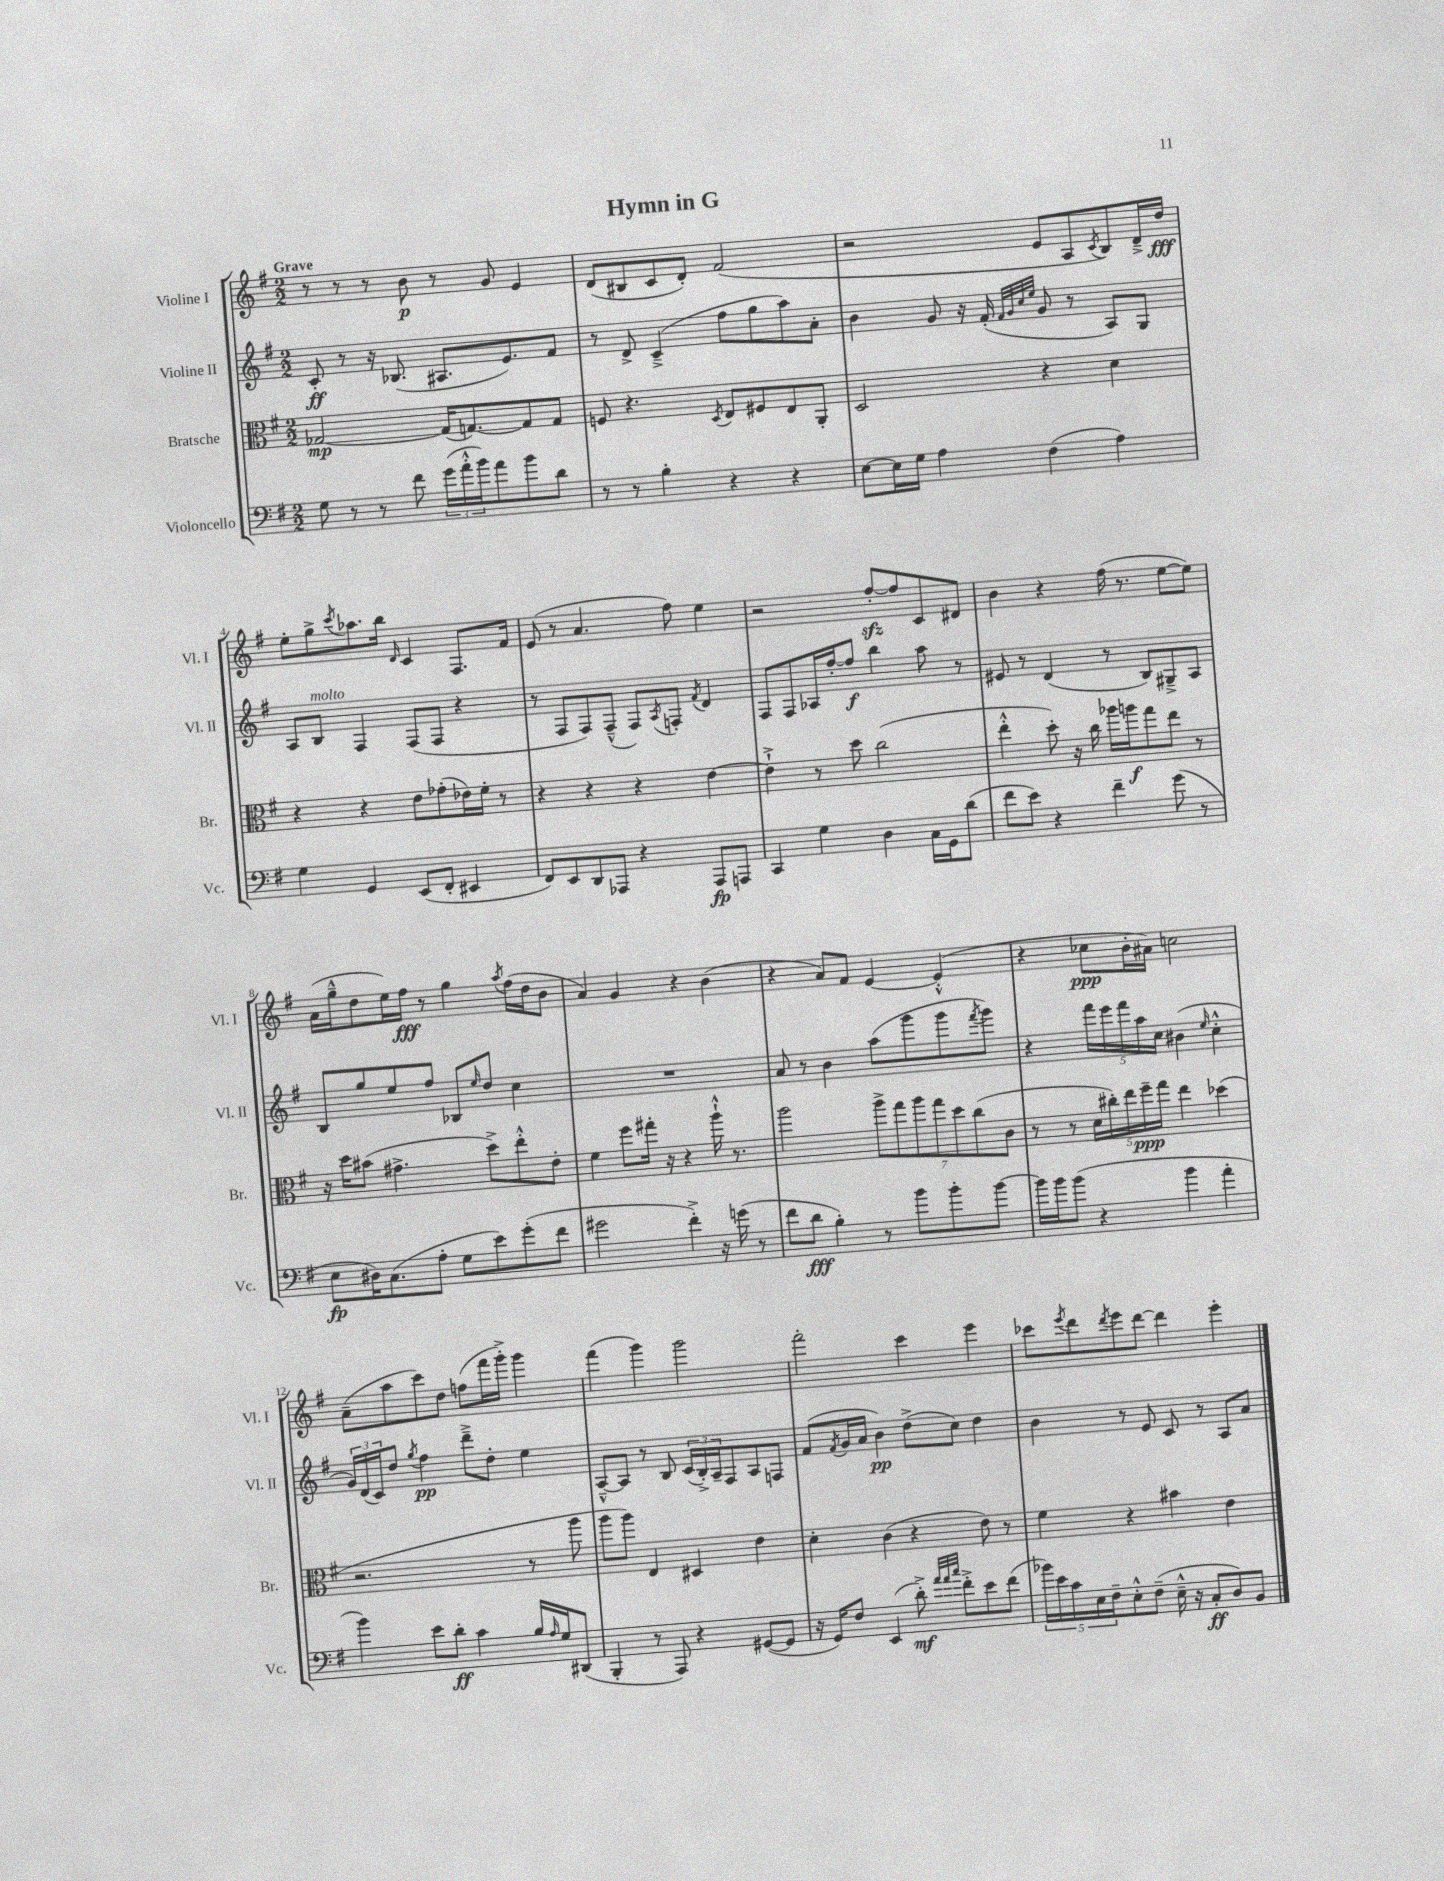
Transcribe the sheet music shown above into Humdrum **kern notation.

**kern	**dynam	**kern	**dynam	**kern	**dynam	**kern	**dynam
*part4	*part4	*part3	*part3	*part2	*part2	*part1	*part1
*staff4	*staff4	*staff3	*staff3	*staff2	*staff2	*staff1	*staff1
*I"Violoncello	*	*I"Bratsche	*	*I"Violine II	*	*I"Violine I	*
*I'Vc.	*	*I'Br.	*	*I'Vl. II	*	*I'Vl. I	*
*clefF4	*	*clefC3	*	*clefG2	*	*clefG2	*
*k[f#]	*	*k[f#]	*	*k[f#]	*	*k[f#]	*
*M2/2	*	*M2/2	*	*M2/2	*	*M2/2	*
=1	=1	=1	=1	=1	=1	=1	=1
!	!	!	!	!	!	!LO:TX:a:B:t=Grave	!
8G\	.	[2G-X/	mp	8c'/	ff	8r	.
8r	.	.	.	8r	.	8r	.
8r	.	.	.	16r	.	8r	.
.	.	.	.	(8.B-X/	.	.	.
8f#\	.	.	.	.	.	8b\	p
(24g\LL	.	(16G-/KL]	.	8.A#X/L	.	8r	.
24a'^^\	.	.	.	.	.	.	.
.	.	[8.Gn/)	.	.	.	.	.
24b\J)	.	.	.	.	.	.	.
8a\	.	.	.	.	.	8g/	.
.	.	.	.	8.e/)	.	.	.
8b\	.	8G/]	.	.	.	4e/	.
8d\J	.	8G/J	.	8f#/J	.	.	.
=2	=2	=2	=2	=2	=2	=2	=2
8r	.	8Fn/	.	8r	.	(8d/L	.
8r	.	4.r	.	8d^/	.	8B#X/	.
4B'\	.	.	.	(4c~^/	.	8c/	.
.	.	.	.	.	.	8d'/J)	.
.	.	8qD/	.	.	.	.	.
4r	.	8E/L	.	8ff#\L	.	(2f#/	.
.	.	8F#X/	.	8gg\	.	.	.
4r	.	8E/	.	8aa\)	.	.	.
.	.	8AA'/J	.	8a'\J	.	.	.
=3	=3	=3	=3	=3	=3	=3	=3
[8E\L	.	2D/	.	4b\	.	2r	.
16E\L]	.	.	.	.	.	.	.
16G\JJ	.	.	.	.	.	.	.
4A\	.	.	.	8g/	.	.	.
.	.	.	.	16r	.	.	.
.	.	.	.	(16f#'/	.	.	.
.	.	.	.	32qqf#/LLL	.	.	.
.	.	.	.	32qqg/	.	.	.
.	.	.	.	32qqcc/	.	.	.
.	.	.	.	32qqee/JJJ	.	.	.
(4F#\	.	4r	.	8g/	.	8e/L	.
.	.	.	.	8r	.	8A/	.
.	.	.	.	.	.	8qc/	.
4A\)	.	4d\	.	8A/L)	.	8B/)	.
.	.	.	.	8G/J	.	16d~^/L	.
.	.	.	.	.	.	16dd/JJ	fff
!!LO:LB:g=z
=4	=4	=4	=4	=4	=4	=4	=4
4G\	.	4r	.	8A/L	.	8ee'\L	.
!	!	!	!	!LO:TX:a:i:t=molto	!	!	!
.	.	.	.	8B/J	.	8gg^\	.
.	.	.	.	.	.	8qccc/	.
4GG/	.	4r	.	4F#/	.	8.aa-X\	.
.	.	.	.	.	.	16bb\Jk	.
.	.	.	.	.	.	16qqd/	.
(8EE/L	.	8e\L	.	(8F#/L	.	4c/	.
8FF#'/J	.	(8g-X'\	.	8F#/J	.	.	.
4EE#X/	.	16e-X\L)	.	4r	.	8.F#/L	.
.	.	16f#'\JJ	.	.	.	.	.
.	.	8r	.	.	.	.	.
.	.	.	.	.	.	16f#/Jk	.
=5	=5	=5	=5	=5	=5	=5	=5
8FF#/L)	.	4r	.	8r	.	(8e/	.
8EE/	.	.	.	8F#/L	.	8r	.
8DD/	.	4r	.	8F#/)	.	4.a/	.
8AAA-X/J	.	.	.	(8F#~^^/J	.	.	.
4r	.	4r	.	8F#/L)	.	.	.
.	.	.	.	8qA/	.	.	.
.	.	.	.	8Fn'/J	.	8ff#\)	.
.	.	.	.	8qf#/	.	.	.
8AAA-/L	fp	[4e\	.	4d/	.	4ee\	.
8AAAn/J	.	.	.	.	.	.	.
=6	=6	=6	=6	=6	=6	=6	=6
4CC/	.	4e`^\]	.	8F#/L	.	2r	.
.	.	.	.	8F#/	.	.	.
4G\	.	8r	.	16A-X/L	.	.	.
.	.	.	.	[16ff#'/J	.	.	.
.	.	8dd\	.	8ff#/J]	f	.	.
4D\	.	(2cc\	.	4bb\	.	[8ff#zz'/L	.
.	.	.	.	.	.	8ff#/]	.
16C\LL	.	.	.	8aa\	.	8c/	.
16GG\J	.	.	.	.	.	.	.
(8d\J	.	.	.	8r	.	8d#X/J	.
=7	=7	=7	=7	=7	=7	=7	=7
8f#\L	.	4ee'^^\	.	8e#X/	.	4b\	.
8e\J)	.	.	.	8r	.	.	.
4r	.	8dd'\)	.	(4d/	.	4r	.
.	.	16r	.	.	.	.	.
.	.	16cc\	.	.	.	.	.
4f#~\	.	16aa-X\LL	.	8r	.	(16ff#\	.
.	.	16aan\J	f	.	.	8.r	.
.	.	8gg\	.	8B/L)	.	.	.
(8g\	.	8ee\J	.	8G#X~^/	.	[8ee\L	.
8r	.	8r	.	8A/J	.	8ee\J])	.
!!LO:LB:g=z
=8	=8	=8	=8	=8	=8	=8	=8
8E\L	fp	16r	.	8B/L	.	(16a\LL	.
.	.	16dd\KL	.	.	.	16gg~^^\J	.
16D#X\K)	.	(8b#X\J	.	8gg/	.	8dd\	.
(8.C\	.	.	.	.	.	.	.
.	.	4.g#X^\	.	8ee/	.	16ee\L)	.
.	.	.	.	.	.	16ff#\JJ	fff
8A'\J	.	.	.	8ff#/J	.	8r	.
8G\L	.	.	.	8B-X/L	.	4gg\	.
.	.	.	.	16qqee/	.	.	.
8e\)	.	8dd^\L)	.	8dd/J	.	.	.
.	.	.	.	.	.	8qaa/	.
(8g'\	.	8ee'^^\	.	4cc\	.	(16ff#\LL	.
.	.	.	.	.	.	16dd\J	.
8f#\J	.	8e'\J	.	.	.	8b\J	.
=9	=9	=9	=9	=9	=9	=9	=9
2g#X\	.	4f#\	.	1r	.	4a/)	.
.	.	8ff#\L	.	.	.	4g/	.
.	.	16gg#X'\Jk	.	.	.	.	.
.	.	16r	.	.	.	.	.
4f#'^\)	.	4r	.	.	.	4r	.
16r	.	16aa`^^\	.	.	.	(4b\	.
(16gn\	.	8.r	.	.	.	.	.
8r	.	.	.	.	.	.	.
=10	=10	=10	=10	=10	=10	=10	=10
8f#\L	.	2aa\	.	8a/	.	4r	.
8d\J	fff	.	.	8r	.	.	.
4B'\)	.	.	.	4b\	.	8a/L)	.
.	.	.	.	.	.	8f#/J	.
8r	.	14aa^\L	.	(8aa\L	.	[4e/	.
.	.	14gg\	.	.	.	.	.
8b\L	.	.	.	8ggg\	.	.	.
.	.	14aa\	.	.	.	.	.
.	.	14gg\	.	.	.	.	.
8b'\	.	.	.	8ggg\	.	(4e'^^/]	.
.	.	14dd\	.	.	.	.	.
.	.	(14cc\	.	.	.	.	.
.	.	.	.	8qfff#/	.	.	.
[8b\J	.	.	.	8ggg\J)	.	.	.
.	.	14c\J	.	.	.	.	.
=11	=11	=11	=11	=11	=11	=11	=11
16b\LL]	.	8r	.	4r	.	4r	.
16b\J	.	.	.	.	.	.	.
(8b\J	.	8r	.	.	.	.	.
4r	.	20d\LL	.	20fff#\LL	.	8cc-X\L	ppp
.	.	20cc#X'\)	.	20eee\	.	.	.
.	.	20ee\	.	20fff#\	.	.	.
.	.	.	.	.	.	16b'\L	.
.	.	20ff#~\	ppp	20aa\	.	.	.
.	.	.	.	.	.	16a#X\JJ)	.
.	.	20gg\JJ	.	20cc\JJ	.	.	.
4b\	.	4ee\	.	(4b#X\	.	2ccn\	.
.	.	.	.	16qqee/	.	.	.
4a'\	.	(4dd-X\	.	4cc'^^\	.	.	.
!!LO:LB:g=z
=12	=12	=12	=12	=12	=12	=12	=12
4b\)	.	2.r	.	24g/LL)	.	(8a~\L	.
.	.	.	.	(24d/	.	.	.
.	.	.	.	24c/J)	.	.	.
.	.	.	.	8dd/J	.	8aa\	.
.	.	.	.	8qgg/	.	.	.
8e\L	.	.	.	4ff#\	pp	8ccc\)	.
8d'\J	ff	.	.	.	.	8dd\J	.
4c\	.	.	.	8ddd~^\L	.	(8ffn\L	.
.	.	.	.	8dd'\J	.	16fff#\L	.
.	.	.	.	.	.	16ggg'^\JJ)	.
16B/LL	.	8r	.	4ee\	.	4ggg\	.
16qqA/	.	.	.	.	.	.	.
16G/J	.	.	.	.	.	.	.
(8DD#X/J	.	8aa\	.	.	.	.	.
=13	=13	=13	=13	=13	=13	=13	=13
4BBB'/	.	8aa\L	.	[8A~^^/L	.	(4fff#\	.
.	.	8aa\J)	.	8A/J]	.	.	.
8r	.	4E/	.	8r	.	4ggg\)	.
8AAA/)	.	.	.	8B/	.	.	.
4r	.	4D#X/	.	(24c/LL	.	2ggg\	.
.	.	.	.	24B'^/)	.	.	.
.	.	.	.	24A~/J	.	.	.
.	.	.	.	8F#/	.	.	.
([8GG#X/L	.	4e\	.	8A/	.	.	.
8GG#/J]	.	.	.	8Fn/J	.	.	.
=14	=14	=14	=14	=14	=14	=14	=14
16r	.	4d'\	.	(8f#/L	.	2fff#'\	.
16GG/KL)	.	.	.	.	.	.	.
.	.	.	.	8qf#/	.	.	.
8F#/J	.	.	.	16g/L	.	.	.
.	.	.	.	16a/JJ	.	.	.
(4EE/	.	(4c\	.	4b\)	pp	.	.
8d'^\)	mf	4r	.	(8dd^\L	.	4ccc\	.
32qqa/LLL	.	.	.	.	.	.	.
32qqa/	.	.	.	.	.	.	.
32qqcc/JJJ	.	.	.	.	.	.	.
8f#'^\L	.	.	.	8cc\J)	.	.	.
8e\	.	8e\)	.	4dd\	.	4eee\	.
(8f#\J	.	8r	.	.	.	.	.
=15	=15	=15	=15	=15	=15	=15	=15
20b-X\LL)	.	4f#\	.	4b\	.	8ccc-X\L	.
20e\	.	.	.	.	.	.	.
20c\	.	.	.	.	.	.	.
.	.	.	.	.	.	8qeee/	.
.	.	.	.	.	.	8ddd\	.
20E\	.	.	.	.	.	.	.
20F#~\J	.	.	.	.	.	.	.
.	.	.	.	.	.	8qddd/	.
8E'^^\	.	4r	.	8r	.	8eee\	.
(8F#~\J	.	.	.	8e/	.	[8ddd\J	.
16E~^^\	.	4b#X\	.	8c/	.	4ddd\]	.
16r	.	.	.	.	.	.	.
8C'/L	ff	.	.	8r	.	.	.
8D/)	.	4e\	.	8A/L	.	4eee'\	.
8BB/J	.	.	.	8a/J	.	.	.
==	==	==	==	==	==	==	==
*-	*-	*-	*-	*-	*-	*-	*-
